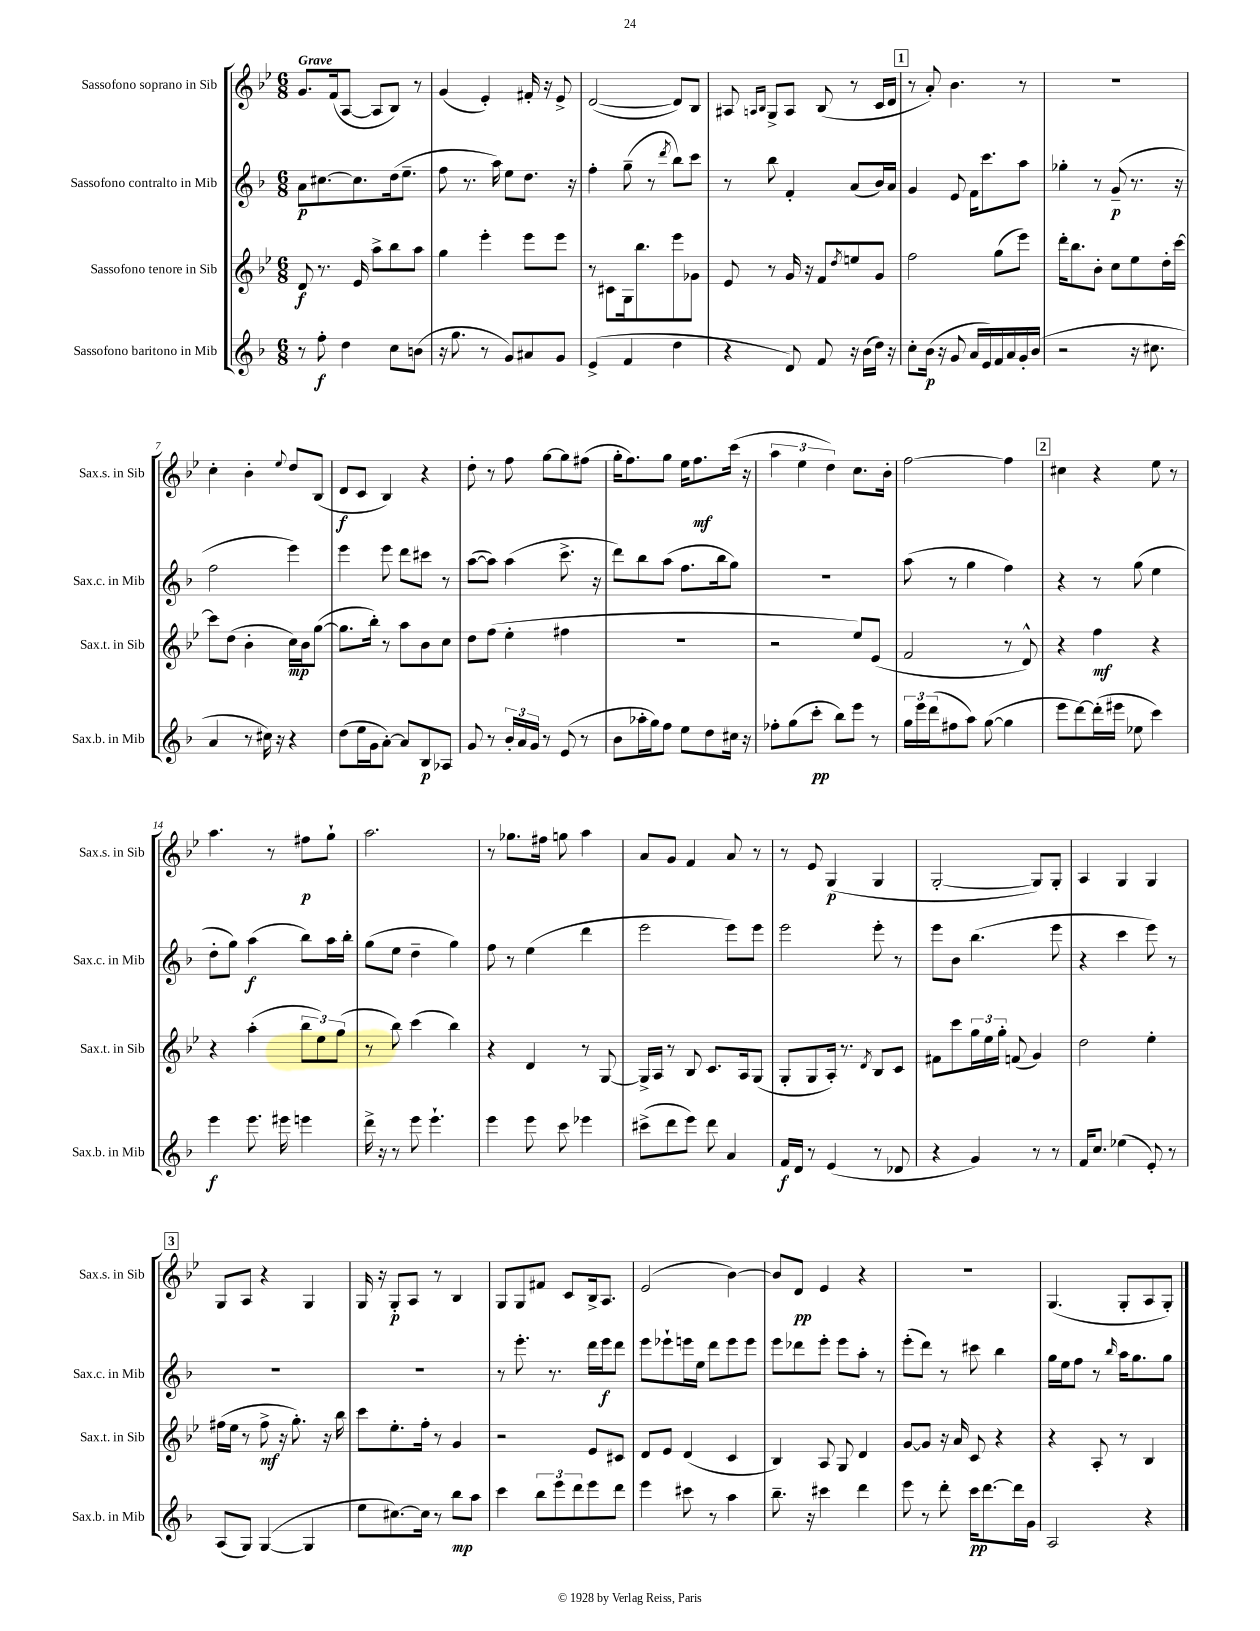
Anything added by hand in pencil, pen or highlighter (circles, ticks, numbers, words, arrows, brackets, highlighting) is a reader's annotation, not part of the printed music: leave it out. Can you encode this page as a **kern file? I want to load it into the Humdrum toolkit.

**kern	**kern	**kern	**kern
*staff4	*staff3	*staff2	*staff1
*clefG2	*clefG2	*clefG2	*clefG2
*k[b-]	*k[b-e-]	*k[b-]	*k[b-e-]
*M6/8	*M6/8	*M6/8	*M6/8
8r	8d	8a	8.g
8ff'	8.r	[8.cc#	.
.	.	.	(16f
4dd	.	.	[8A
.	16e-	8.cc#]	.
.	8aa^	.	8A]
8cc	8bb-	(16dd	8B-)
.	.	8.ee~	.
(8b	8aa	.	8r
=	=	=	=
16r	4gg	8ff	(4g
8.gg	.	.	.
.	.	8.r	.
8r	4eee-'	.	4e-')
.	.	16aa)	.
8g)	.	8ee	.
8a#	8eee-	8.dd	16f#'
.	.	.	16r
8g	8eee-	.	8e-^
.	.	16r	.
=	=	=	=
(4e^	8r	4ff'	([2d
.	8c#	.	.
4f	16G	(8gg~	.
.	8.bb-	.	.
.	.	8r	.
.	.	8qddd	.
4dd	8eee-	8bb-)	8d])
.	8g-	8ccc	8B-
=	=	=	=
4r	8e-	8r	8A#
.	.	.	16qqA
.	.	.	16qqB-
.	8r	8bb-	8G^
8d)	16g	4f'	8A
.	16r	.	.
8f	8f	.	(8B-
.	8qdd	.	.
16r	8ee	(8a	8r
(16b-	.	.	.
16dd)	8g	16b-)	16c
16r	.	16a	16d
=	=	=	=
8cc'	2ff	4g	8r
(16b-	.	.	8a')
16r	.	.	.
8g	.	8e	4.b-
16a	.	16f	.
16e)	.	8.ccc	.
16f	(8gg	.	.
16a	.	.	.
16g'	8eee-)	8aa	8r
(16b-	.	.	.
=	=	=	=
2r	16ddd'	4gg-'	2.r
.	8.bb-	.	.
.	8b-'	8r	.
.	8cc	(8g~	.
16r	8ee-	8.r	.
8.cc#	.	.	.
.	16dd'	.	.
.	[16ccc	16r	.
=	=	=	=
4a	8ccc]	2ff	4cc'
.	(8dd	.	.
8r	4b-'	.	4b-'
16cc#)	.	.	.
16r	.	.	.
.	.	.	8qqee-
4r	16cc)	4eee)	8dd
.	16b-	.	.
.	([8gg	.	(8B-
=	=	=	=
(8dd	8.gg]	4eee	8d
16ee	.	.	8c
16g	16bb-')	.	.
[8a')	8r	8eee	4B-)
8a]	8aa	8ddd	.
8B-	8b-	8ccc#	4r
8A-	8cc	8r	.
=	=	=	=
8g	8dd	([8aa	8dd'
8r	(8ff	8aa])	8r
24b-'	4ee-'	(4aa	8ff
24a	.	.	.
24g	.	.	.
8r	.	.	[8gg
(8e	4ff#	8.ccc^	8gg]
8r	.	.	(8ff#
.	.	16r	.
=	=	=	=
8b-	2.r	8ddd)	16gg'
.	.	.	8.ff)
16aa-'	.	8bb-	.
16gg)	.	.	.
8ff	.	(8aa	8gg
8ee	.	8.ff	16ee-
.	.	.	8.ff
8dd	.	.	.
.	.	16bb-	.
16cc#	.	8gg)	(16ccc
16r	.	.	16r
=	=	=	=
8ff-'	2r	2.r	6aa
(8gg	.	.	.
.	.	.	6ee-
8ccc'	.	.	.
.	.	.	6dd)
8bb-)	.	.	.
8eee	8ee-)	.	8.cc
8r	(8e-	.	.
.	.	.	16b-'
=	=	=	=
24gg	2f	(8aa	[2ff
24eee	.	.	.
(24ddd	.	.	.
8ff#	.	8r	.
8aa)	.	4gg	.
([8gg	.	.	.
4gg]	8r	4ff)	4ff]
.	8d^^)	.	.
=	=	=	=
8eee	4r	4r	4cc#
[8ddd)	.	.	.
(16ddd']	4ff	8r	4r
16eee#	.	.	.
8ee-	.	(8gg	.
4ccc)	4r	4ee	8ee-
.	.	.	8r
=	=	=	=
4eee	4r	8dd'	4.aa
.	.	8gg)	.
8.eee	(4aa'	(4aa	.
.	.	.	8r
16eee#	.	.	.
4eee	12bb-	8bb-)	8ff#
.	12ee-)	.	.
.	.	16aa	8gg`
.	(12gg	.	.
.	.	16bb-'	.
=	=	=	=
16ddd^	8r	(8gg	2.aa
16r	.	.	.
8r	8bb-)	8ee	.
8eee	(4ccc	4dd~	.
4.eee`	.	.	.
.	4bb-)	4gg)	.
=	=	=	=
4eee	4r	8ff	8r
.	.	8r	8.gg-
8eee	4d	(4ee	.
.	.	.	16ff#
8ccc	.	.	8gg
4eee-	8r	4ddd	4aa
.	[8G	.	.
=	=	=	=
(8ccc#^	16G^]	2eee	8a
.	16A	.	.
8ddd	8r	.	8g
8eee)	8B-	.	4f
8ddd	8.c	.	.
4a	.	8eee)	8a
.	16A	.	.
.	(8G	8eee	8r
=	=	=	=
16f	8G'	2eee	8r
16d	.	.	.
8r	8G	.	8e-
(4e	16A')	.	(4G
.	8.r	.	.
.	8qd	.	.
8r	8B-	8eee'	4G
8d-	8c	8r	.
=	=	=	=
4r	8f#	8eee	[2G'
.	8ccc	8b-	.
4g)	24gg	(4.bb-	.
.	24ee-	.	.
.	24gg'	.	.
.	(8f	.	.
8r	4g)	.	8G])
8r	.	8eee	8G'
=	=	=	=
16f	2dd	4r	4A
8.cc	.	.	.
(4ee-	.	4ccc	4G
8e')	4ee-'	8eee)	4G
8r	.	8r	.
=	=	=	=
(8A	(16ff#	2.r	8G
.	16ee-	.	.
8G)	8r	.	8A
([4G	8ff#^	.	4r
.	16r	.	.
.	8.gg')	.	.
4G]	.	.	4G
.	16r	.	.
.	16bb-	.	.
=	=	=	=
8ee	8ccc	2.r	16G
.	.	.	16r
[8.cc#)	8.ee-'	.	8G'
.	.	.	8A
16cc#]	16ff'	.	.
8r	8r	.	8r
8bb-	4g	.	4B-
8aa	.	.	.
=	=	=	=
4ccc	2r	8r	8G
.	.	8.eee'	8G
12bb-	.	.	8f#
.	.	8.r	.
12eee	.	.	.
.	.	.	8c
12ddd	.	.	.
8eee	8e-	16ddd	16B-^
.	.	16eee	8.A
8ddd	8c#	8ddd	.
=	=	=	=
4eee	8d	8eee	(2e-
.	8e-	8eee-`	.
8ccc#	(4d	16eee	.
.	.	16ee	.
8r	.	8ddd	.
4aa	4c	8eee	[4b-)
.	.	8eee	.
=	=	=	=
8.bb-~	4B-)	8eee	8b-]
.	.	8ddd-	8d
16r	.	.	.
4ccc#	8A	8eee'	4e-
.	8G	8eee	.
4ddd	4d	8aa'	4r
.	.	8r	.
=	=	=	=
8eee	[8g	(8eee'	2.r
8r	8g]	8ddd)	.
8ddd'	16r	8r	.
.	16a	.	.
16ccc	8c	8ccc#	.
[8.ddd	.	.	.
.	4r	4bb-	.
16ddd]	.	.	.
16g	.	.	.
=	=	=	=
2A	4r	16gg	(4.G
.	.	16ee	.
.	.	8ff	.
.	8A'	8r	.
.	.	16qqbb-	.
.	8r	16aa	8G'
.	.	8.gg	.
4r	4B-	.	8A
.	.	8gg	8G')
==	==	==	==
*-	*-	*-	*-
